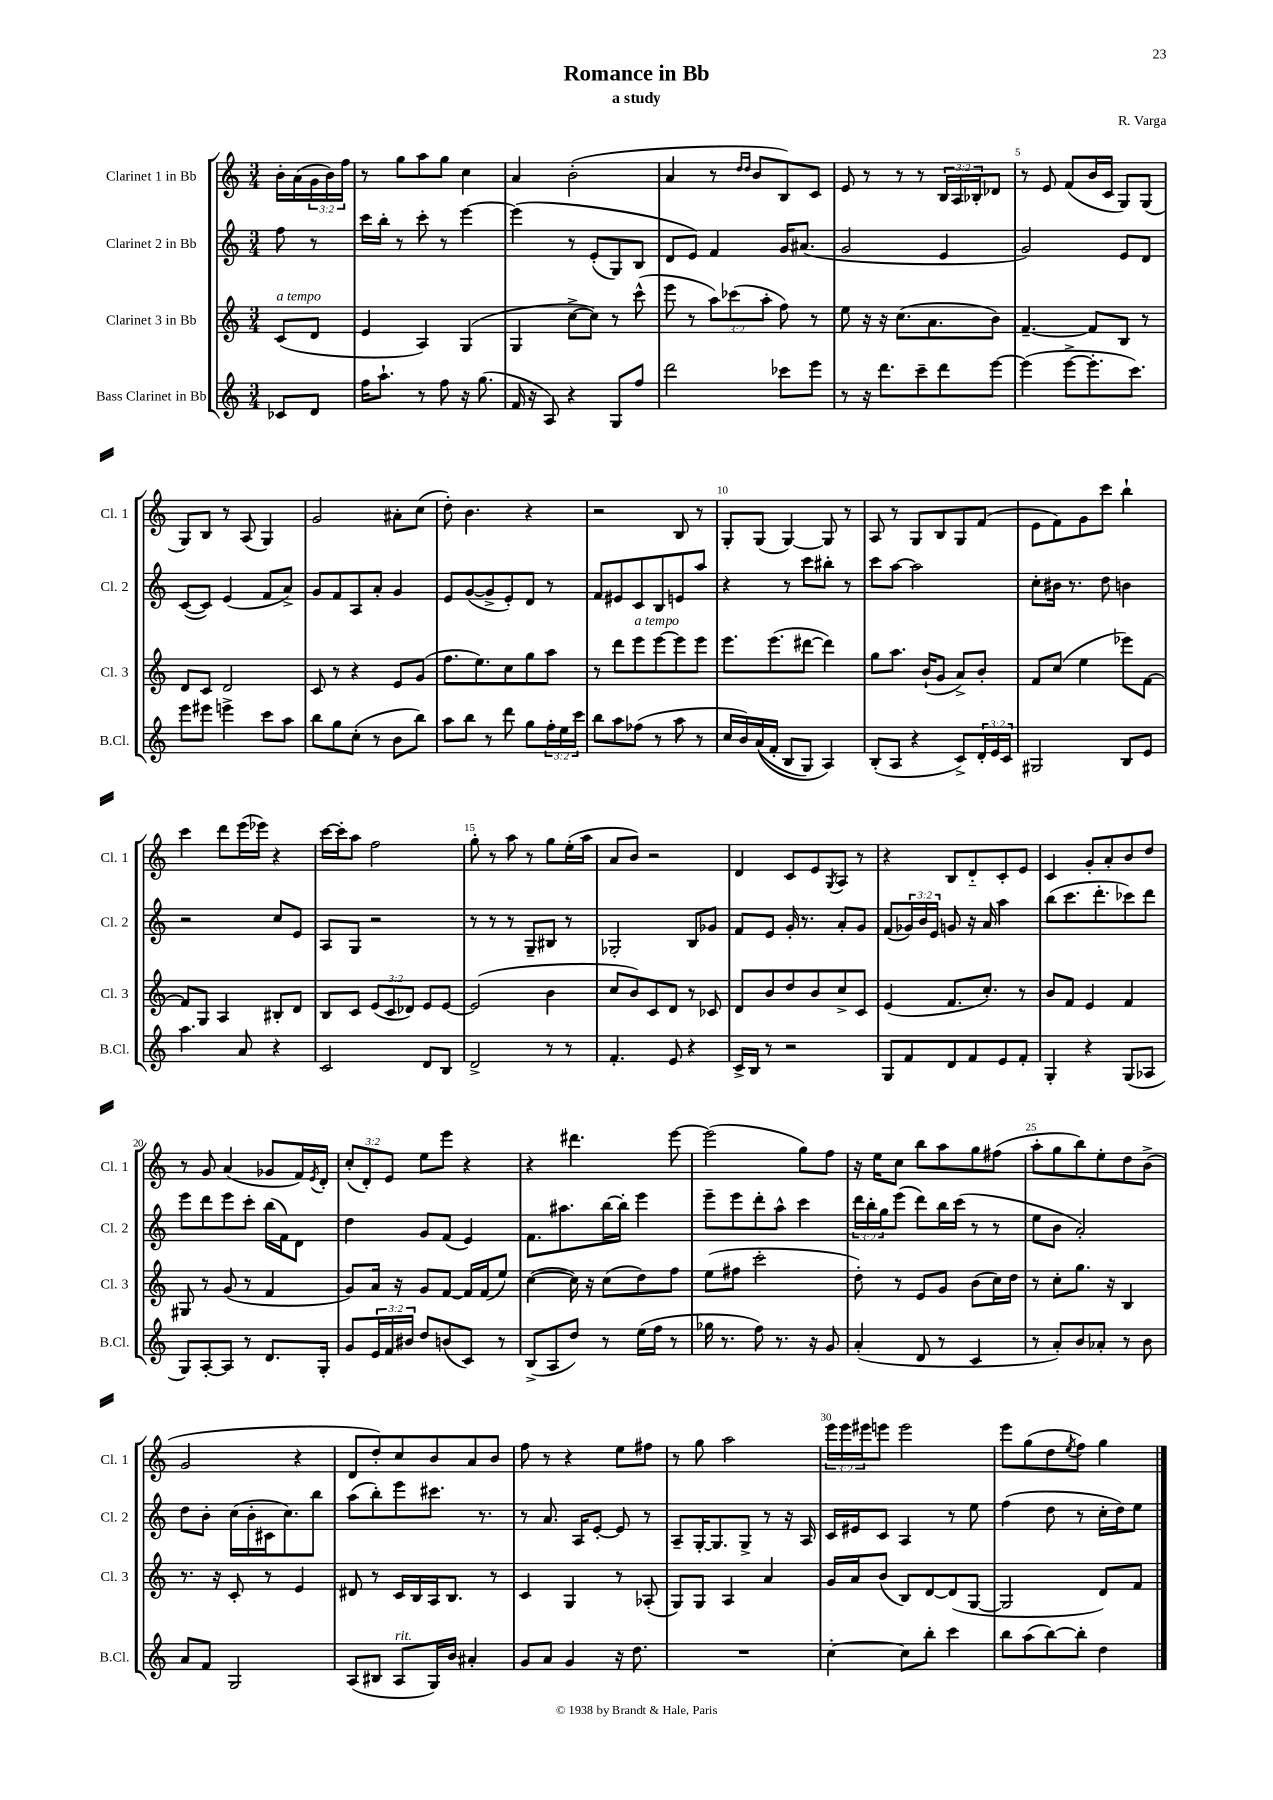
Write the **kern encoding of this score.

**kern	**kern	**kern	**kern
*staff4	*staff3	*staff2	*staff1
*clefG2	*clefG2	*clefG2	*clefG2
*k[]	*k[]	*k[]	*k[]
*M3/4	*M3/4	*M3/4	*M3/4
8c-	(8c	8ff	16b'
.	.	.	(16a
8d	8d	8r	24g
.	.	.	24b)
.	.	.	24ff
=	=	=	=
16ff	4e	16ccc	8r
8.aa`	.	16bb'	.
.	.	8r	8gg
8r	4A)	8ccc'	8aa
8ff	.	8r	8gg
16r	(4G	[4eee	4cc
(8.gg	.	.	.
=	=	=	=
16f	4G	&(4eee]	4a
16r	.	.	.
8A)	.	.	.
4r	[8cc^	8r	(2b'
.	8cc])	(8e'	.
8G	8r	8G)	.
8ff	(8ccc^^	8B	.
=	=	=	=
2ddd	8eee	8d	4a
.	8r	8e&)	.
.	12aa)	4f	8r
.	(12ccc-	.	.
.	.	.	16qqdd
.	.	.	16qqdd
.	.	.	8b
.	12aa'	.	.
8ccc-	8ff)	16g	8B)
.	.	(8.a#	.
8eee	8r	.	8c
=	=	=	=
8r	8ee	2g	8e
16r	16r	.	8r
8.ddd	16r	.	.
.	(8.cc	.	8r
8ccc~	.	.	8r
.	8.a	.	.
8ddd	.	4e	24B
.	.	.	24A
.	.	.	24B-'
[8eee	8b)	.	8d-
=	=	=	=
(4eee]	[4.f~	2g)	8r
.	.	.	8e
[8eee^	.	.	(8f
8.eee']	8f]	.	16b
.	.	.	16c
.	8B	8e	8G)
8.ccc)	.	.	.
.	8r	8d	(8G
=	=	=	=
8eee	8d	([8c	8G)
8eee#	8c	8c])	8B
4eee^	2d	(4e	8r
.	.	.	(8A
8ccc	.	8f	4G)
8aa	.	8a^)	.
=	=	=	=
8bb	8c	8g	2g
8gg	8r	8f	.
(8cc'	4r	8A	.
8r	.	8a'	.
8b	8e	4g	8a#'
8bb)	(8g	.	(8cc
=	=	=	=
8aa	8.ff	8e	8dd')
8bb	.	([8g	4.b
.	8.ee)	.	.
8r	.	8g^]	.
8ddd	8cc	8e')	.
8gg	8gg	8d	4r
24ff'	8aa	8r	.
24ee	.	.	.
24ccc	.	.	.
=	=	=	=
8bb	8r	8f	2r
8aa	8ddd	8e#	.
(8ff-	8eee	8c	.
8r	[8eee	8B	.
8aa	8eee]	8e	8B
8r	8eee	8aa	8r
=	=	=	=
16cc	8.eee	4r	8G'
16b)	.	.	.
&((16a	.	.	(8G
16f'	(8.eee	.	.
8B	.	8r	[4G)
8G)	[8ddd#	8ccc	.
4A&)	4ddd#])	8bb#'	8G]
.	.	8r	8r
=	=	=	=
(8B'	8gg	8ccc	8A
8A	8.aa	[8aa	8r
4r	.	2aa]	8G
.	(16b`	.	.
.	8g	.	8B
8c^)	8a^)	.	8G
24d'	8b'	.	(8f
24e	.	.	.
24c	.	.	.
=	=	=	=
2G#	8f	8cc'	8e
.	(8cc	16b#	8f)
.	.	8.r	.
.	4ee	.	8g
.	.	8dd	8ccc
8B	8eee-)	4b	4bb`
8e	[8f	.	.
=	=	=	=
4.aa	8f]	2r	4ccc
.	8G	.	.
.	4A	.	8ddd
8a	.	.	(16eee
.	.	.	16eee-)
4r	8B#'	8cc	4r
.	8d	8e	.
=	=	=	=
2c	8B	8A	[16ccc
.	.	.	16ccc']
.	8c	8G	8aa
.	(12e	2r	2ff
.	12c	.	.
.	12d-)	.	.
8d	8e	.	.
8B	[8e	.	.
=	=	=	=
2d^	(2e]	8r	8gg'
.	.	8r	8r
.	.	8r	8aa
.	.	8G~	8r
8r	4b	8B#	8gg
8r	.	8r	(16ee'
.	.	.	16aa
=	=	=	=
4.f'	8cc	2G-'	8a
.	8b)	.	8b)
.	8c	.	2r
8e	8d	.	.
4r	8r	8B	.
.	8c-	8g-	.
=	=	=	=
16c^	8d	8f	4d
16B	.	.	.
8r	8b	8e	.
2r	8dd	16g'	8c
.	.	8.r	.
.	8b	.	8e
.	.	.	8qG
.	8cc^	8a'	8A
.	8c	8g	8r
=	=	=	=
8G	(4e	(8f	4r
8f	.	24g-)	.
.	.	24b	.
.	.	24e	.
8d	8.f	8g	8B
8f	.	16r	8d'~
.	8.cc')	16a	.
8e	.	4aa	8c'
8f'	8r	.	8e
=	=	=	=
4G'	8b	(8bb	4c
.	8f	8.ccc	.
4r	4e	.	8g'
.	.	8.ddd'	.
.	.	.	8a'
(8G	4f	8ccc-)	8b
8A-	.	8ddd	8dd
=	=	=	=
8G)	8G#	8eee	8r
[8A'	8r	8ddd	8g
8A]	(8g	8eee	(4a
8r	8r	8ccc'	.
8.d	4f	(16bb	8g-
.	.	16f)	.
.	.	8d	16f)
.	.	.	8qe
16G'	.	.	16d'
=	=	=	=
8g	8g)	4dd	(12cc'
.	.	.	12d')
24e	16a	.	.
24f	.	.	12e
.	16r	.	.
24b#	.	.	.
8dd	8g	8g	8ee
(8b	[8f	(8f	8eee
8c)	16f]	4e)	4r
.	(16f	.	.
8r	8ee)	.	.
=	=	=	=
(8B^	([4cc	8.f	4r
8A	.	.	.
.	.	8.aa#	.
8dd)	16cc])	.	4.ddd#
.	16r	.	.
8r	(8cc	[16bb	.
.	.	16bb']	.
(16ee	8dd)	4eee	.
16ff	.	.	.
8r	8ff	.	[8eee
=	=	=	=
16gg-	(8ee	8eee~	(2eee]
8.r	.	.	.
.	8ff#	8eee	.
8ff)	2ccc'	8ddd'	.
8.r	.	8aa^^	.
.	.	4ccc	8gg)
16r	.	.	.
8g	.	.	8ff
=	=	=	=
(4a'	8dd')	24ddd	16r
.	.	24bb'	.
.	.	.	16ee
.	.	24gg	.
.	8r	(8eee	8cc
8d	8e	8ddd)	8bb
8r	8g	16bb	8aa
.	.	(16ccc	.
4c	(8b	8r	8gg
.	16cc)	8r	(8ff#
.	16dd	.	.
=	=	=	=
8r	8r	8ee	8aa'
8a')	8cc'	8b	8gg
8b	8.gg	2a')	8bb)
8a-'	.	.	8ee'
.	16r	.	.
8r	4B	.	8dd
8b	.	.	(8b^
=	=	=	=
8a	8.r	8dd	2g
8f	.	8b'	.
.	16r	.	.
2G	8c'	(16cc	.
.	.	16b'	.
.	8r	16c#	.
.	.	8.cc)	.
.	4e	.	4r
.	.	8bb	.
=	=	=	=
(8A	8d#	(8aa	8d
8B#	8r	8bb')	8dd')
8A	16c	8eee	8cc
.	16B	.	.
16G)	16A	8.ccc#	8b
16b	8.B	.	.
4a#'	.	.	8a
.	.	8.r	.
.	8r	.	8b
=	=	=	=
8g	4c	8r	8ff
8a	.	8.a	8r
4g	4G	.	4r
.	.	16A	.
.	.	[8e'	.
16r	8r	8e]	8ee
8.dd	.	.	.
.	(8A-'	8r	8ff#
=	=	=	=
2.r	8G)	8A~	8r
.	8G	[16G'	8gg
.	.	8.G]	.
.	4A	.	2aa
.	.	8G^	.
.	4a	8r	.
.	.	16r	.
.	.	16A	.
=	=	=	=
[4cc'	16g	16c	24eee
.	.	.	24eee
.	16a	16e#	.
.	.	.	24eee#
.	(8b	8c	8eee
8cc]	8B)	4A	2eee
8bb'	[8d	.	.
4ccc	(8d]	8r	.
.	[8G	8ee	.
=	=	=	=
8bb	2G]	(4ff	8eee
(8aa	.	.	(8gg
[8bb)	.	8dd	8dd
.	.	.	8qee
8bb']	.	8r	8ff)
4dd	8d)	16cc'	4gg
.	.	16dd)	.
.	8f	8ee	.
==	==	==	==
*-	*-	*-	*-
